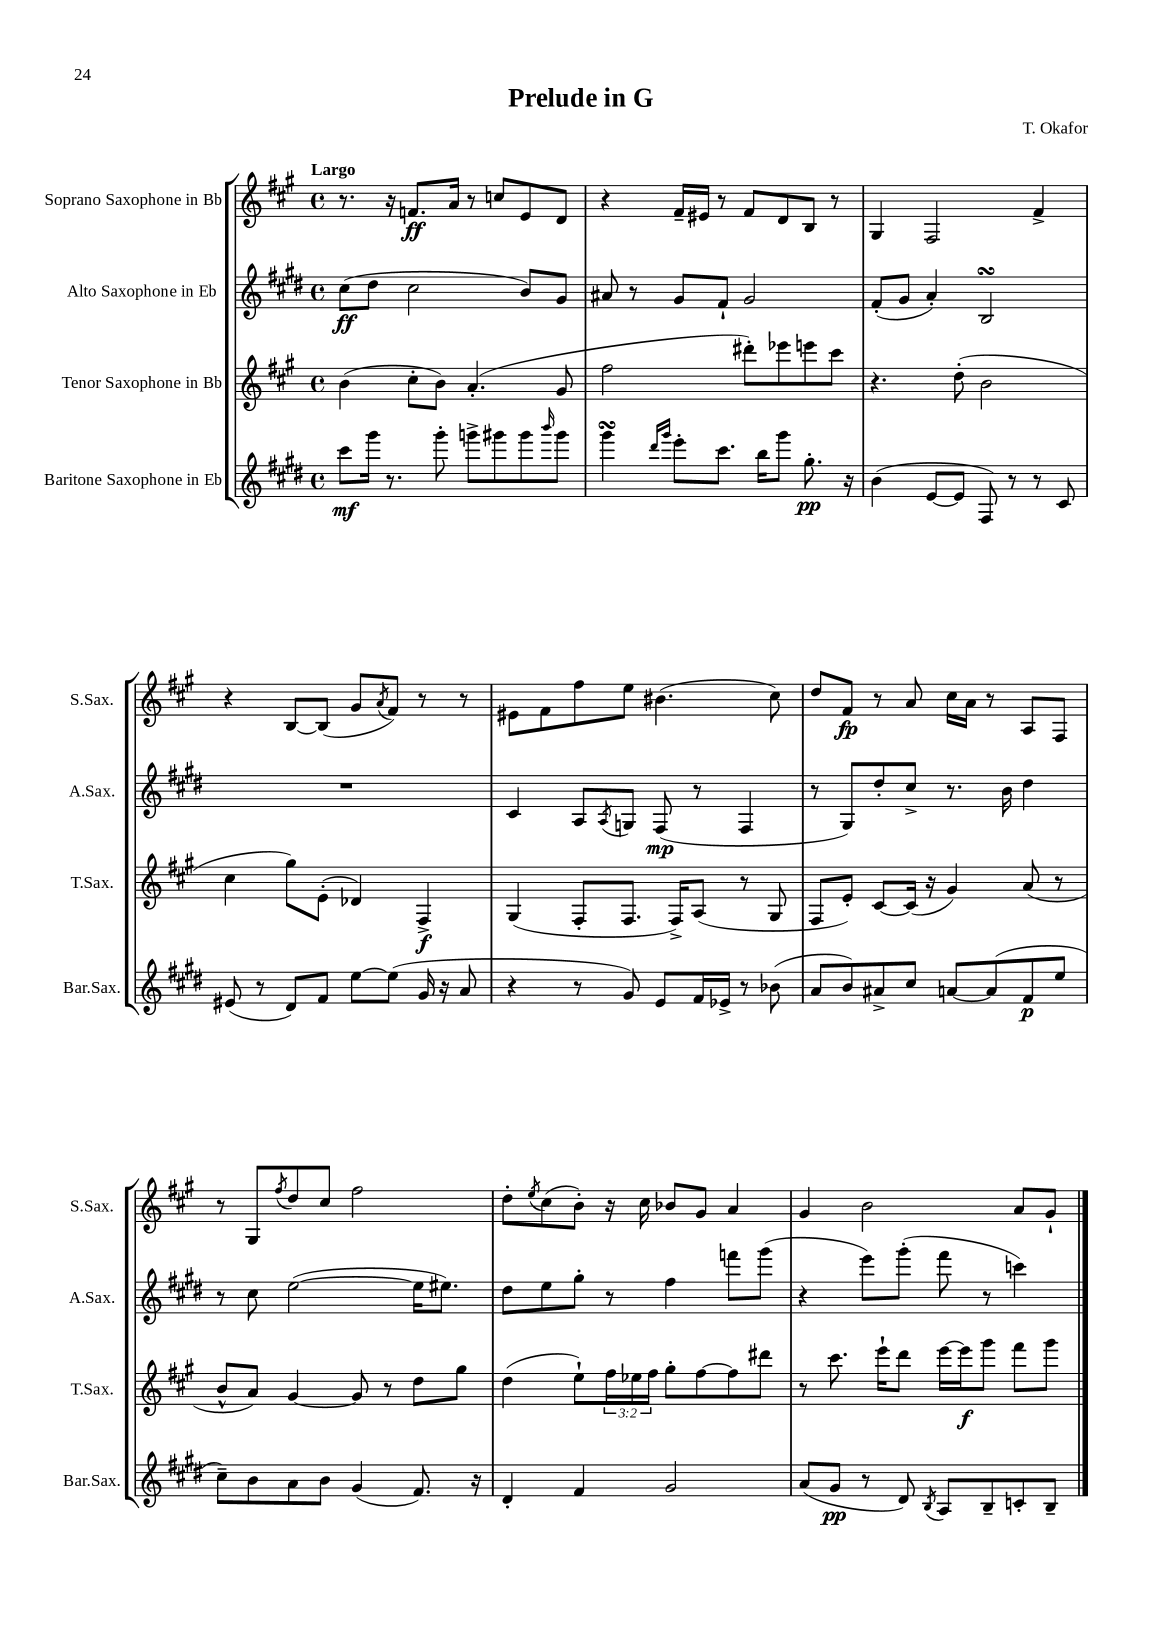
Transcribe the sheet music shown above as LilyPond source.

\header { title = "Prelude in G" composer = "T. Okafor" }
<<
\new StaffGroup <<
\new Staff = "s0" \with { instrumentName = "Soprano Saxophone in Bb" shortInstrumentName = "S.Sax." } {
    \clef treble \key a \major \defaultTimeSignature \time 4/4 \tempo "Largo"
    r8. r16 f'8.\ff a'16 r8 c''8 e'8 d'8 |
    r4 fis'16-- eis'16 r8 fis'8 d'8 b8 r8 |
    gis4 fis2 fis'4-> |
    r4 b8~ b8( gis'8 \acciaccatura { a'8 } fis'8) r8 r8 |
    eis'8 fis'8 fis''8 e''8 bis'4.( cis''8) |
    d''8 fis'8\fp r8 a'8 cis''16 a'16 r8 a8 fis8 |
    r8 gis8 \acciaccatura { fis''8 } d''8 cis''8 fis''2 |
    d''8-. \acciaccatura { e''8 } cis''8( b'8-.) r16 cis''16 bes'8 gis'8 a'4 |
    gis'4 b'2 a'8 gis'8-! \bar "|." |
}
\new Staff = "s1" \with { instrumentName = "Alto Saxophone in Eb" shortInstrumentName = "A.Sax." } {
    \clef treble \key e \major \defaultTimeSignature \time 4/4
    cis''8\ff( dis''8 cis''2 b'8) gis'8 |
    ais'8 r8 gis'8 fis'8-! gis'2 |
    fis'8-.( gis'8 a'4-.) b2\turn |
    R1 |
    cis'4 a8 \acciaccatura { a8 } g8 fis8\mp( r8 fis4 |
    r8 gis8) dis''8-. cis''8-> r8. b'16 dis''4 |
    r8 cis''8 e''2~( e''16 eis''8.) |
    dis''8 e''8 gis''8-. r8 fis''4 f'''8 gis'''8( |
    r4 e'''8) gis'''8-.( fis'''8 r8 c'''4) \bar "|." |
}
\new Staff = "s2" \with { instrumentName = "Tenor Saxophone in Bb" shortInstrumentName = "T.Sax." } {
    \clef treble \key a \major \defaultTimeSignature \time 4/4 \override Staff.TupletNumber.text = #tuplet-number::calc-fraction-text
    b'4( cis''8-. b'8) a'4.-.( gis'8 |
    fis''2 dis'''8-.) ees'''8 e'''8 cis'''8 |
    r4. d''8-.( b'2 |
    cis''4 gis''8) e'8-.( des'4) fis4->\f |
    gis4( fis8-. fis8. fis16->) a8( r8 gis8 |
    fis8 e'8-.) cis'8~ cis'16( r16 gis'4) a'8( r8 |
    b'8-^ a'8) gis'4~ gis'8 r8 d''8 gis''8 |
    d''4( e''8-!) \tuplet 3/2 { fis''16 ees''16 fis''16 } gis''8-. fis''8~ fis''8 dis'''8 |
    r8 cis'''8. e'''16-! d'''8 e'''16~ e'''16\f gis'''8 fis'''8 gis'''8 \bar "|." |
}
\new Staff = "s3" \with { instrumentName = "Baritone Saxophone in Eb" shortInstrumentName = "Bar.Sax." } {
    \clef treble \key e \major \defaultTimeSignature \time 4/4
    cis'''8\mf gis'''16 r8. gis'''8-. g'''8-> gis'''8 gis'''8 \grace { b'''16 } gis'''8 |
    gis'''4\turn \grace { dis'''16 gis'''16 } e'''8-. cis'''8. b''16 gis'''8 gis''8.-.\pp r16 |
    b'4( e'8~ e'8 fis8) r8 r8 cis'8 |
    eis'8( r8 dis'8) fis'8 e''8~ e''8( gis'16 r16 a'8 |
    r4 r8 gis'8) e'8 fis'16 ees'16-> r8 bes'8( |
    a'8 b'8) ais'8-> cis''8 a'8~ a'8( fis'8\p e''8 |
    cis''8--) b'8 a'8 b'8 gis'4( fis'8.) r16 |
    dis'4-. fis'4 gis'2 |
    a'8( gis'8\pp r8 dis'8) \acciaccatura { b8 } a8 b8-- c'8-. b8-- \bar "|." |
}
>>
>>
\layout { \context { \Score \remove "Bar_number_engraver" } }
